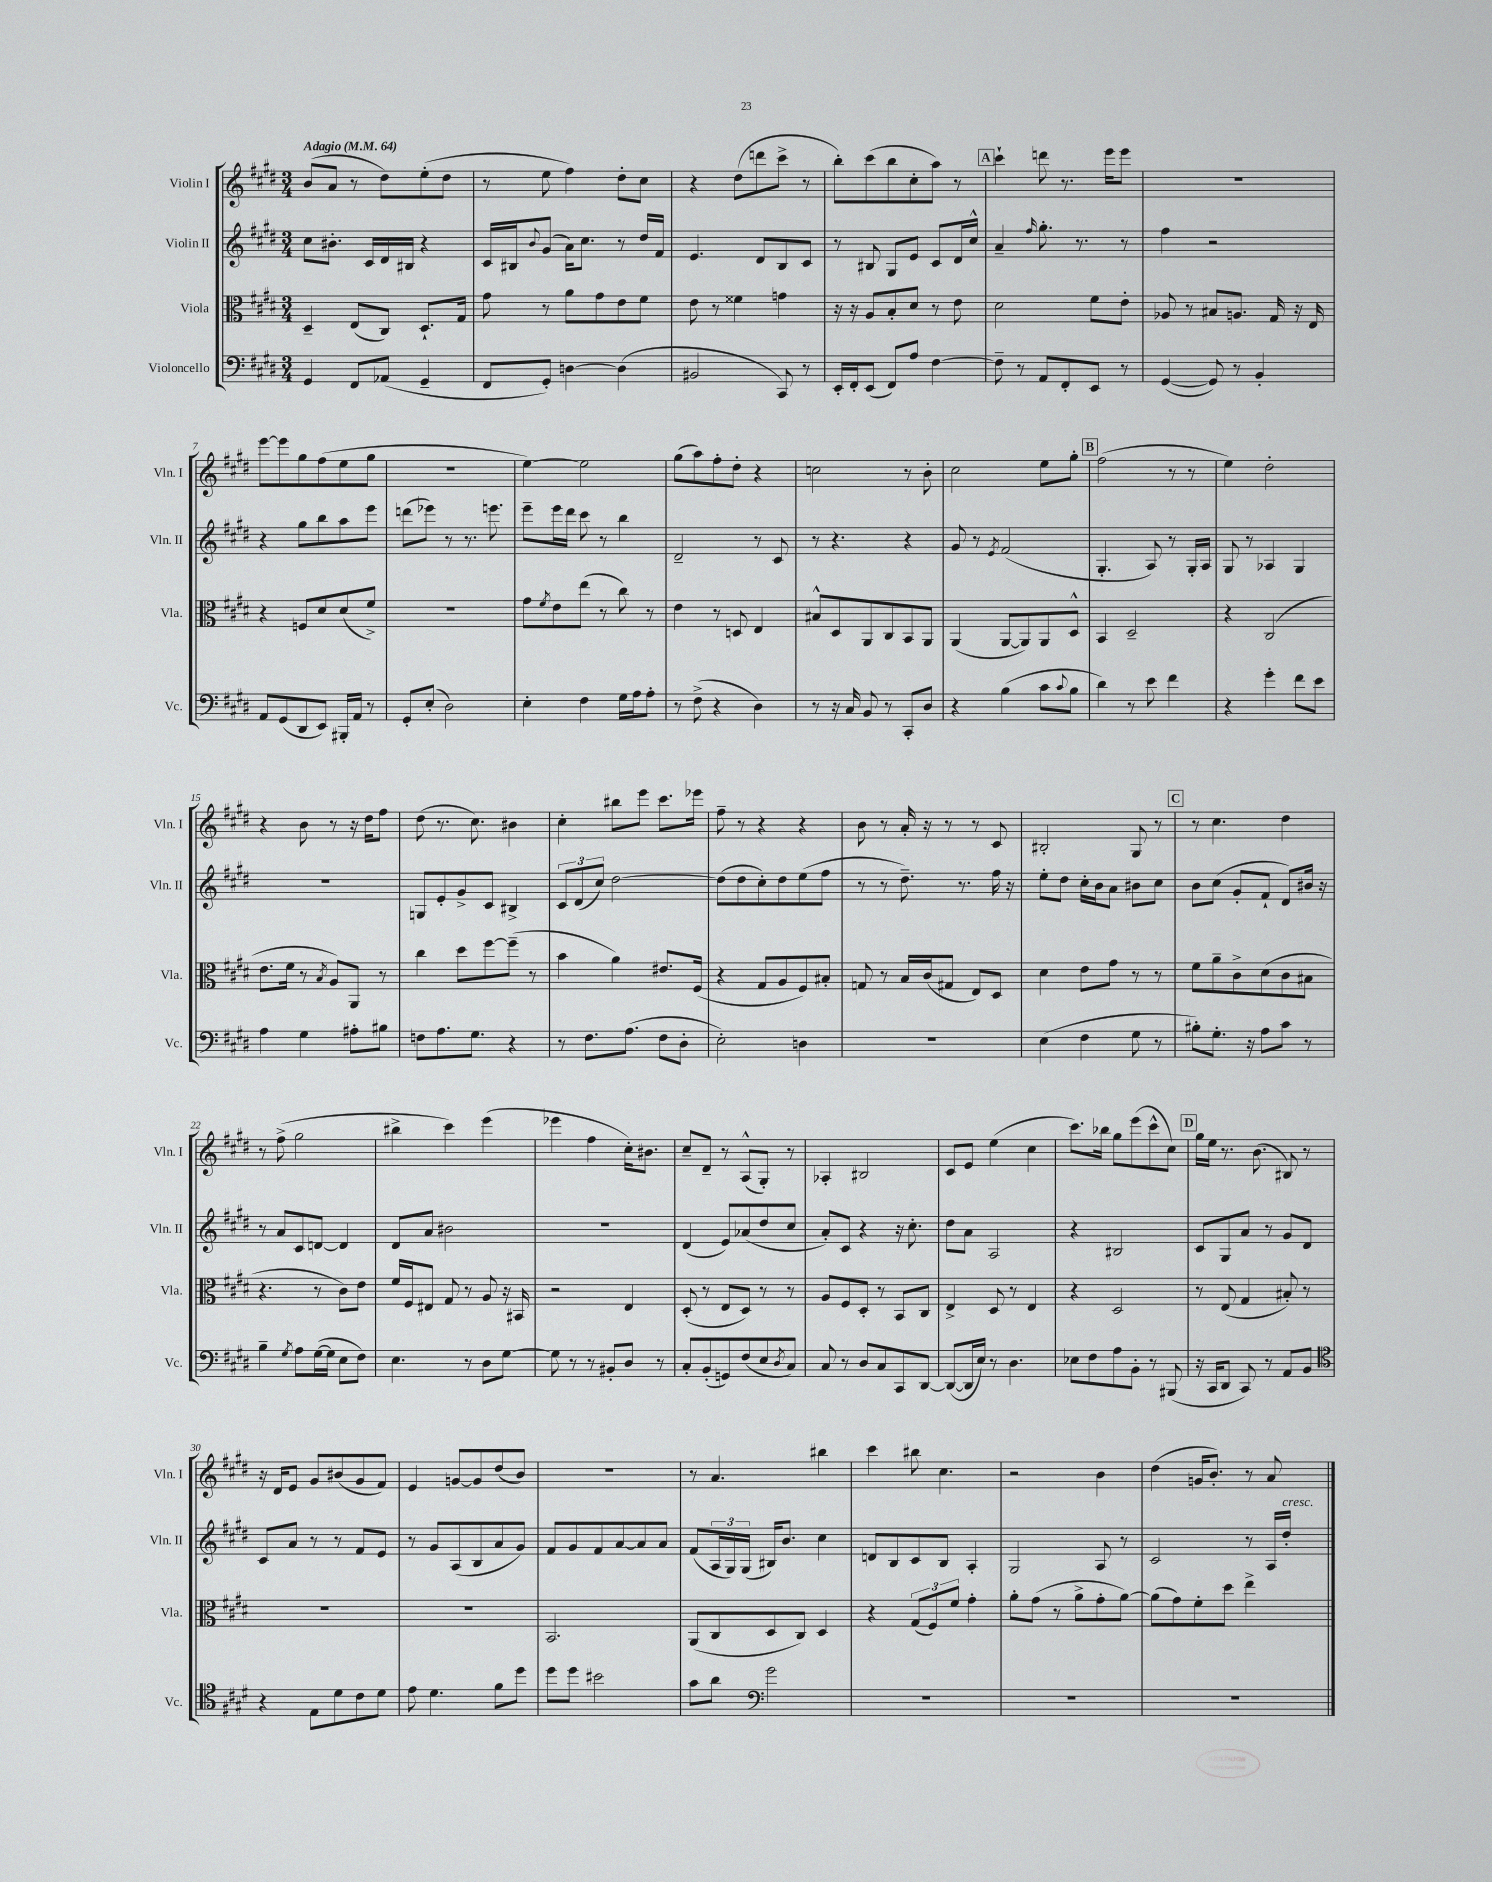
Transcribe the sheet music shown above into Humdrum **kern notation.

**kern	**kern	**kern	**kern
*staff4	*staff3	*staff2	*staff1
*clefF4	*clefC3	*clefG2	*clefG2
*k[f#c#g#d#]	*k[f#c#g#d#]	*k[f#c#g#d#]	*k[f#c#g#d#]
*M3/4	*M3/4	*M3/4	*M3/4
*MM64	*MM64	*MM64	*MM64
4GG#	4D#~	8cc#	(8b
.	.	8.b#'	8a
8FF#	(8E	.	8r
.	.	16c#	.
(8AA-	8C#)	16d#	8dd#)
.	.	16B#	.
4GG#~	8.D#`	4r	(8ee'
.	.	.	8dd#
.	16G#	.	.
=	=	=	=
8FF#	8g#	16c#	8r
.	.	16B#	.
.	.	8qqb	.
8GG#')	8r	(8g#	8ee
[4D	8a	16a)	4ff#)
.	.	8.cc#	.
.	8g#	.	.
(4D]	8e	8r	8dd#'
.	8f#	16dd#	8cc#
.	.	16f#	.
=	=	=	=
2BB#	8e	4.e	4r
.	8r	.	.
.	4f##	.	(8dd#
.	.	8d#	8ddd
8CC#)	4g	8B	8ccc#^
8r	.	8c#	8r
=	=	=	=
16EE'	16r	8r	8bb')
16FF#'	16r	.	.
(8EE	8A	8B#	(8ccc#
8FF#)	8B'	8G#	8bb
8A	8d#	8e	8cc#'
[4F#	8r	8c#	8aa)
.	8e	16d#	8r
.	.	16cc#^^	.
=	=	=	=
8F#~]	2d#	4a~	4ccc#`
8r	.	.	.
.	.	16qqff#	.
8AA	.	8.gg#'	8ddd
8FF#'	.	.	8.r
.	.	8.r	.
8EE	8f#	.	.
.	.	.	16eee
8r	8e'	8r	8eee
=	=	=	=
([4GG#	8A-	4ff#	2.r
.	8r	.	.
8GG#])	8B#	2r	.
8r	8.A	.	.
4BB'	.	.	.
.	16G#	.	.
.	16r	.	.
.	16E	.	.
=	=	=	=
8AA	4r	4r	[8eee
(8GG#	.	.	8eee]
8DD#	8F	8gg#	8gg#
8EE)	8d#	8bb	(8ff#
16BBB#'	(8d#	8aa	8ee
16AA	.	.	.
8r	8f#^)	8eee	8gg#
=	=	=	=
8GG#'	2.r	(8ddd	2.r
(8E'	.	8eee-)	.
2D#)	.	8r	.
.	.	8.r	.
.	.	8.eee	.
=	=	=	=
4E'	8g#	8eee~	[4ee)
.	8qf#	.	.
.	8e	16eee	.
.	.	16ddd#	.
4F#	(8ee	8ccc#	2ee]
.	8r	8r	.
16G#	8cc#)	4bb	.
16A	.	.	.
8A'	8r	.	.
=	=	=	=
8r	4e	2d#~	(8gg#
(8F#^	.	.	8aa)
4r	8r	.	8ff#'
.	8D	.	8dd#'
4D#)	4E	8r	4r
.	.	8c#	.
=	=	=	=
8r	8B#^^	8r	2cc
16r	8D#	4.r	.
16C#	.	.	.
8BB	8AA	.	.
8r	8C#	.	.
8CC#'	8BB	4r	8r
8D#	8AA	.	8b'
=	=	=	=
4r	(4AA	8g#	2cc#
.	.	8r	.
.	.	8qe	.
(4B	[8AA	(2f#	.
.	8AA])	.	.
8c#	8AA	.	8ee
8qqc#	.	.	.
8B	8D#^^	.	8gg#'
=	=	=	=
4d#)	4BB	4.G#'	(2ff#
8r	2D#~	.	.
8e	.	8A)	.
4f#	.	8r	8r
.	.	16G#'	8r
.	.	16A	.
=	=	=	=
4r	4r	8G#	4ee)
.	.	8r	.
4g#'	(2C#	4A-	2dd#'
8f#	.	4G#	.
8e	.	.	.
=	=	=	=
4A	8.e	2.r	4r
.	16f#	.	.
4G#	8r	.	8b
.	8qB	.	.
.	8A)	.	8r
8A#'	8AA	.	16r
.	.	.	16dd#
8B#	8r	.	8ff#
=	=	=	=
8F	4cc#	8G	(8dd#
8.A	.	8e'	8.r
.	8dd#	8g#^	.
8.G#	.	.	8.cc#)
.	[8ff#	8c#	.
4r	(8ff#~]	4B#^	4b#
.	8r	.	.
=	=	=	=
8r	4b	12c#	4cc#'
.	.	(12d#	.
8.F#	.	.	.
.	.	12cc#)	.
.	4a)	[2dd#	8bb#
(8.A	.	.	.
.	.	.	8eee
8F#	8.e#	.	8.ccc#
8D#'	.	.	.
.	(16F#	.	16eee-
=	=	=	=
2E')	4r	(8dd#]	8ff#~
.	.	8dd#	8r
.	8G#	8cc#')	4r
.	8A	8dd#	.
4D	8F#)	(8ee	4r
.	8B#'	8ff#	.
=	=	=	=
2.r	8G	8r	8b
.	8r	8r	8r
.	16B	8.dd#~)	16a'
.	(16c#	.	16r
.	8G#	.	8r
.	.	8.r	.
.	8E)	.	8r
.	8D#	16ff#	8c#
.	.	16r	.
=	=	=	=
(4E	4d#	8ee'	2B#'
.	.	8dd#	.
4F#	8e	16cc#'	.
.	.	16b	.
.	8g#	8a	.
8G#	8r	8b#	8G#
8r	8r	8cc#	8r
=	=	=	=
8B#')	8f#	8b	8r
8.G#'	8a~	(8cc#	4.cc#
.	8c#^	8g#'	.
16r	.	.	.
8A	(8d#	8f#`	.
8c#	8c#	8d#)	4dd#
8r	8B#	16b#	.
.	.	16r	.
=	=	=	=
4B~	4.r	8r	8r
.	.	8a	(8ff#^
8qG#	.	.	.
8A	.	8c#	2gg#
([16G#	8r	[8d	.
16G#]	.	.	.
8E	8c#)	4d]	.
8F#)	8e	.	.
=	=	=	=
4.E	16f#	8d#	4bb#^
.	16F#	.	.
.	8E#	8a	.
.	8G#	2b#	4ccc#)
8r	8r	.	.
8D#	8A	.	(4eee
[8G#	16r	.	.
.	16BB#	.	.
=	=	=	=
8G#]	2r	2.r	4eee-
8r	.	.	.
8r	.	.	4ff#
8BB#'	.	.	.
8D#	4E	.	16cc#')
.	.	.	8.b#
8r	.	.	.
=	=	=	=
8C#'	(8D#'	(4d#	8cc#~
(8BB'	8r	.	8d#~
8GG)	8E	8e)	8r
(8F#	8D#)	(8a-	(8A^^
8E	8r	8dd#	8G#')
8qD#	.	.	.
8C#)	8r	8cc#	8r
=	=	=	=
8C#	8A	8a')	4A-'
8r	8F#	8c#	.
8D#	8D#'	4r	2B#
8C#	8r	.	.
8CC#	8BB	16r	.
.	.	8.cc#'	.
[8DD#	8C#	.	.
=	=	=	=
(8DD#_	4E^	8dd#	8c#
16DD#]	.	8a	8e
16E)	.	.	.
8r	8D#	2A	(4ee
4.D#	8r	.	.
.	4E	.	4cc#
=	=	=	=
8E-	4r	4r	8.ccc#)
8F#	.	.	.
.	.	.	16bb-
8A	2D#	2B#	8gg#
8BB'	.	.	(8eee
8r	.	.	8ccc#^^
(8BBB#	.	.	8cc#)
=	=	=	=
16r	8r	8c#	16gg#
16CC#	.	.	16ee
8DD#	(8E	8G#	8.r
8CC#)	4G#	8a	.
.	.	.	(8.b
8r	.	8r	.
8AA	8B#')	8g#	8B#)
8BB	8r	8d#	8r
=	=	=	=
*clefC4	*	*	*
4r	2.r	8c#	16r
.	.	.	16d#
.	.	8a	8e
8E	.	8r	8g#
8d#	.	8r	(8b#
8c#	.	8f#	8g#
8d#	.	8e	8f#)
=	=	=	=
8e	2.r	8r	4e
4.d#	.	8g#	.
.	.	(8A	[8g
.	.	8B	8g]
8f#	.	8a	(8dd#
8dd#	.	8g#)	8b)
=	=	=	=
8dd#	2.BB	8f#	2.r
8dd#	.	8g#	.
2b#	.	8f#	.
.	.	[8a	.
.	.	8a]	.
.	.	8a	.
=	=	=	=
8g#	(8AA	(8f#	8r
8a	8C#	24A	4.a
.	.	24G#)	.
.	.	(24G#	.
*clefF4	*	*	*
2g#	8D#	16B#)	.
.	.	8.b	.
.	8C#)	.	.
.	4D#	4cc#	4bb#
=	=	=	=
2.r	4r	8d	4ccc#
.	.	8B	.
.	(12G#	8c#	8bb#
.	12F#)	.	.
.	.	8B	4.cc#
.	12f#	.	.
.	4g#'	4A'	.
=	=	=	=
2.r	8a'	2G#	2r
.	(8g#	.	.
.	8r	.	.
.	8a^	.	.
.	8g#'	8A	4b
.	[8a)	8r	.
=	=	=	=
2.r	(8a]	2c#	(4dd#
.	8g#)	.	.
.	8f#'	.	16g
.	.	.	8.b')
.	8dd#	.	.
.	4ee^	8r	8r
.	.	16A	8a
.	.	16dd#'	.
==	==	==	==
*-	*-	*-	*-
